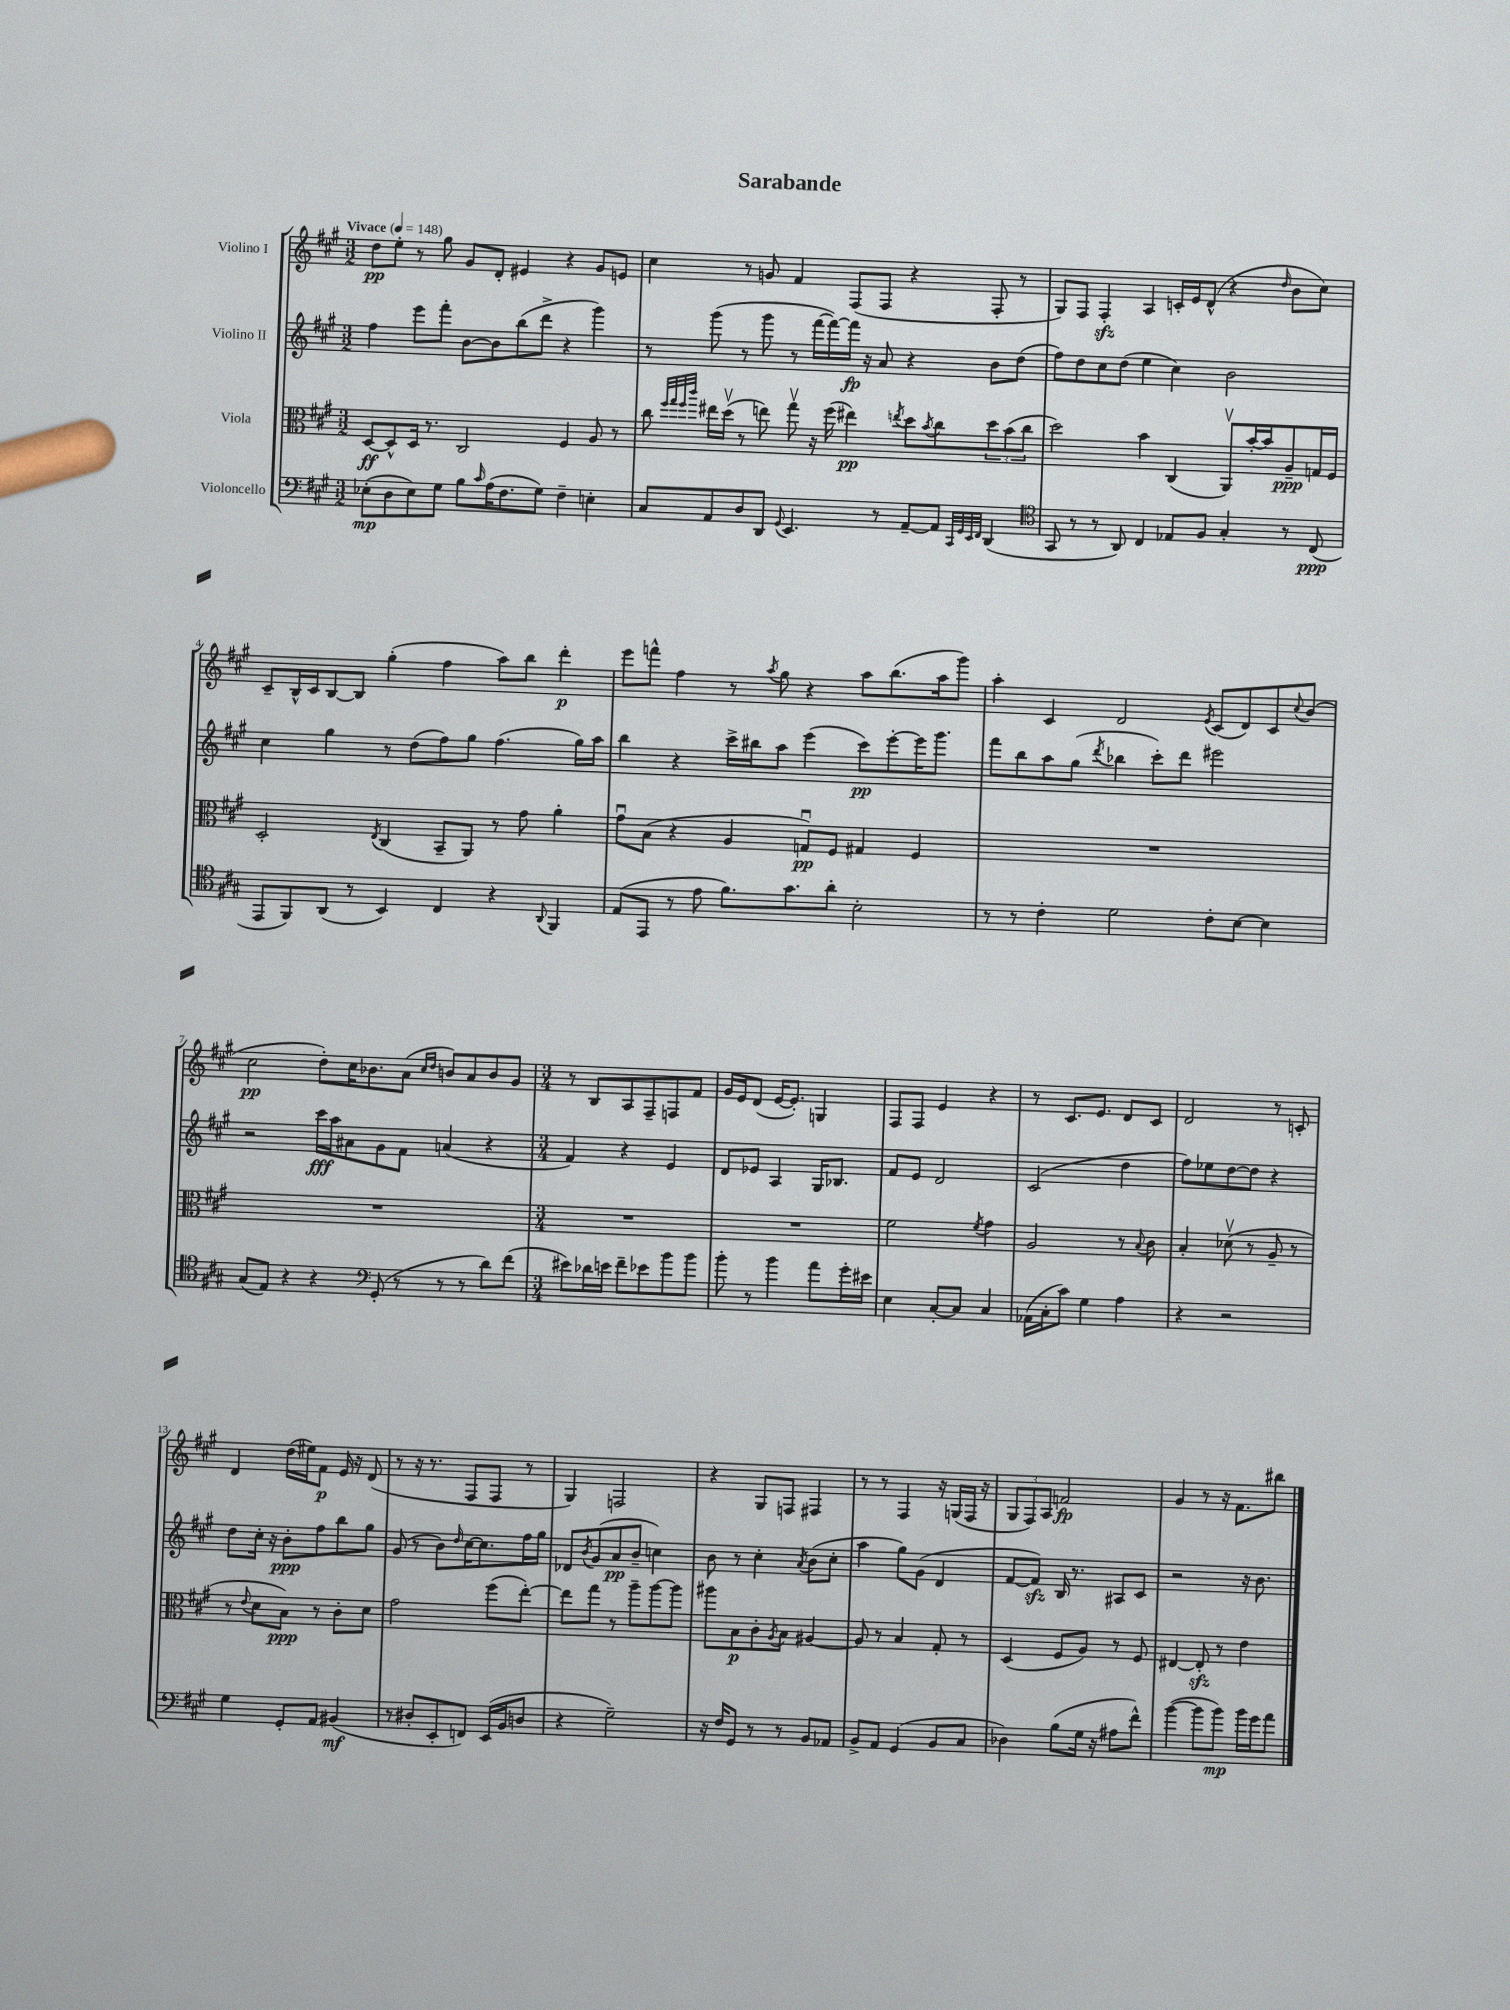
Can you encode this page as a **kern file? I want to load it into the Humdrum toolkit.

**kern	**dynam	**kern	**dynam	**kern	**dynam	**kern	**dynam
*part4	*part4	*part3	*part3	*part2	*part2	*part1	*part1
*staff4	*staff4	*staff3	*staff3	*staff2	*staff2	*staff1	*staff1
*I"Violoncello	*	*I"Viola	*	*I"Violino II	*	*I"Violino I	*
*clefF4	*	*clefC3	*	*clefG2	*	*clefG2	*
*k[f#c#g#]	*	*k[f#c#g#]	*	*k[f#c#g#]	*	*k[f#c#g#]	*
*M3/2	*	*M3/2	*	*M3/2	*	*M3/2	*
*MM148	*	*MM148	*	*MM148	*	*MM148	*
=1	=1	=1	=1	=1	=1	=1	=1
!	!	!	!	!	!	!LO:TX:a:B:t=Vivace	!
(8E-X'\L	mp	[8D/L	ff	4ff#\	.	8dd\L	pp
8D\	.	8D^^/]	.	.	.	8ee'\J	.
8E-\)	.	16D/Jk	.	8eee\L	.	8r	.
.	.	8.r	.	.	.	.	.
8G#\J	.	.	.	8fff#'\J	.	8gg#\	.
8B\L	.	2C#/	.	[8b\L	.	8g#/L	.
16qqc#/	.	.	.	.	.	.	.
(16A\K	.	.	.	8b\]	.	8d'/J	.
8.F#\	.	.	.	.	.	.	.
.	.	.	.	(8bb\	.	4e#X/	.
8G#\J)	.	.	.	8ddd^\J	.	.	.
4F#~\	.	4F#/	.	4r	.	4r	.
4En'\	.	8A/	.	4ggg#\)	.	8g#/L	.
.	.	8r	.	.	.	8en/J	.
=2	=2	=2	=2	=2	=2	=2	=2
8C#/L	.	8cc#\	.	8r	.	4cc#\	.
.	.	32qqff#/LLL	.	.	.	.	.
.	.	32qqgg#/	.	.	.	.	.
.	.	32qqff#/	.	.	.	.	.
.	.	32qqccc#/JJJ	.	.	.	.	.
8AA/	.	16ee#X\LL	.	(8ggg#\	.	.	.
.	.	(16ddv\JJ	.	.	.	.	.
8D/	.	8r	.	8r	.	8r	.
8DD/J	.	8een\)	.	8ggg#\	.	8gn/	.
8qqGG#/	.	.	.	.	.	.	.
4.EE/	.	8gg#v\	.	8r	.	4f#/	.
.	.	16r	.	[16fff#\LL	.	.	.
.	.	(16ff#\	.	16fff#\_)	.	.	.
.	.	4ee#X\)	pp	16fff#\JJ]	fp	(8F#/L	.
.	.	.	.	16r	.	.	.
8r	.	.	.	8a/	.	8F#/J	.
.	.	8qeen/	.	.	.	.	.
[8AA~/L	.	8dd\L	.	4r	.	4r	.
.	.	8qb/	.	.	.	.	.
8AA/J]	.	8cc#\	.	.	.	.	.
32qqCC#/LLL	.	.	.	.	.	.	.
32qqGG#/	.	.	.	.	.	.	.
32qqEE/	.	.	.	.	.	.	.
32qqFF#/JJJ	.	.	.	.	.	.	.
(4DD/	.	12dd\	.	8b\L	.	8F#'/	.
.	.	(12b\	.	.	.	.	.
.	.	.	.	(8dd\J	.	8r	.
.	.	12cc#\J	.	.	.	.	.
=3	=3	=3	=3	=3	=3	=3	=3
*clefC4	*	*	*	*	*	*	*
8GG#/	.	2dd\)	.	8ff#\L)	.	8G#/L)	.
8r	.	.	.	8dd\	.	8F#/J	.
8r	.	.	.	8cc#\	.	4F#zz'/	.
8AA/)	.	.	.	(8dd\J	.	.	.
4C#/	.	4b\	.	4ee\	.	4A/	.
8E-X/L	.	(4C#/	.	4cc#\)	.	16cn'/LL	.
.	.	.	.	.	.	16e/J	.
8F#/J	.	.	.	.	.	(8d^^/J	.
4G#'/	.	8AAv/L)	.	2b\	.	4r	.
.	.	[16b'/L	.	.	.	.	.
.	.	16b/J]	.	.	.	.	.
.	.	.	.	.	.	16qqdd/	.
8r	.	8A~/	ppp	.	.	8b\L	.
(8C#/	ppp	16Gn/L	.	.	.	8cc#\J)	.
.	.	16F#/JJ	.	.	.	.	.
!!LO:LB:g=z
=4	=4	=4	=4	=4	=4	=4	=4
8EE/L	.	2D'/	.	4cc#\	.	8c#~/L	.
8FF#/)	.	.	.	.	.	16B^^/L	.
.	.	.	.	.	.	16c#/J	.
(8AA/J	.	.	.	4gg#\	.	[8B/	.
8r	.	.	.	.	.	8B/J]	.
.	.	8qE/	.	.	.	.	.
4BB/)	.	(4C#/	.	8r	.	(4gg#'\	.
.	.	.	.	(8dd\L	.	.	.
4C#/	.	8BB~/L	.	8ff#\)	.	4ff#\	.
.	.	8AA/J)	.	8gg#\J	.	.	.
4r	.	8r	.	(4.ff#\	.	8aa\L)	.
.	.	8g#\	.	.	.	8bb\J	.
8qqAA/	.	.	.	.	.	.	.
4FF#/	.	4a'\	.	.	.	4ddd'\	p
.	.	.	.	16gg#\LL)	.	.	.
.	.	.	.	16aa\JJ	.	.	.
=5	=5	=5	=5	=5	=5	=5	=5
(8E/L	.	8g#u\L	.	4bb\	.	8eee\L	.
8EE/J	.	(8B\J	.	.	.	8fffn^^\J	.
8r	.	4r	.	4r	.	4ff#\	.
8e\	.	.	.	.	.	.	.
8.f#\L)	.	4A/	.	16ccc#^\LL	.	8r	.
.	.	.	.	16bb#X\J	.	.	.
.	.	.	.	.	.	8qaa/	.
.	.	.	.	8aa\J	.	8gg#\	.
8.g#\	.	.	.	.	.	.	.
.	.	8Gnu/L)	pp	(4eee\	.	4r	.
8a'\J	.	8F#/J	.	.	.	.	.
2B'\	.	4G#X/	.	8ccc#\L)	pp	8aa\L	.
.	.	.	.	[8eee'\	.	(8.bb\	.
.	.	4F#/	.	16eee\K]	.	.	.
.	.	.	.	8.ggg#\J	.	16aa\k	.
.	.	.	.	.	.	8ggg#\J)	.
=6	=6	=6	=6	=6	=6	=6	=6
8r	.	1.r	.	8fff#\L	.	4aa'\	.
8r	.	.	.	8bb\	.	.	.
4c#'\	.	.	.	8aa\	.	4c#/	.
.	.	.	.	(8gg#\J	.	.	.
.	.	.	.	8qddd/	.	.	.
2d\	.	.	.	4bb-X\	.	2d/	.
.	.	.	.	8ccc#'\L)	.	.	.
.	.	.	.	8ddd\J	.	.	.
.	.	.	.	.	.	8qe/	.
8c#'\L	.	.	.	2eee#X\	.	(8c#/L	.
[8B\J	.	.	.	.	.	8d/)	.
4B\]	.	.	.	.	.	8c#/	.
.	.	.	.	.	.	8qqcc#/	.
.	.	.	.	.	.	(8b/J	.
!!LO:LB:g=z
=7	=7	=7	=7	=7	=7	=7	=7
(8G#/L	.	1.r	.	2r	.	2cc#\	pp
8E/J)	.	.	.	.	.	.	.
4r	.	.	.	.	.	.	.
4r	.	.	.	16ccc#\LL	fff	8dd'\L)	.
.	.	.	.	16aa\J	.	.	.
.	.	.	.	8a#X\	.	16cc#\K	.
.	.	.	.	.	.	8.b-X\	.
*clefF4	*	*	*	*	*	*	*
(8GG#'/	.	.	.	8g#\	.	.	.
8r	.	.	.	8f#\J	.	(8a\J	.
.	.	.	.	.	.	16qqcc#/LL	.
.	.	.	.	.	.	16qqdd/JJ	.
8r	.	.	.	(4an/	.	8bn/L)	.
8r	.	.	.	.	.	8a/	.
8d\L)	.	.	.	4r	.	8b/	.
(8f#\J	.	.	.	.	.	8g#/J	.
=8	=8	=8	=8	=8	=8	=8	=8
*M3/4	*	*M3/4	*	*M3/4	*	*M3/4	*
8e#X\L)	.	2.r	.	4f#/)	.	8r	.
16d-X\L	.	.	.	.	.	8B/L	.
16en\JJ	.	.	.	.	.	.	.
8f#~\L	.	.	.	4r	.	8A/	.
8e-X\	.	.	.	.	.	8F#~/	.
8b\	.	.	.	4e/	.	8Fn/	.
8b\J	.	.	.	.	.	8f#/J	.
=9	=9	=9	=9	=9	=9	=9	=9
8b'\	.	2.r	.	8d/L	.	16g#/LL	.
.	.	.	.	.	.	16e/J	.
8r	.	.	.	8e-X/J	.	(8d/J	.
4b\	.	.	.	4A/	.	[16e/KL	.
.	.	.	.	.	.	8.e'/J])	.
8a\L	.	.	.	16G#/KL	.	4Gn/	.
.	.	.	.	8.B-X/J	.	.	.
16g#'\L	.	.	.	.	.	.	.
16e#X\JJ	.	.	.	.	.	.	.
=10	=10	=10	=10	=10	=10	=10	=10
4E\	.	2f#\	.	8f#/L	.	8F#/L	.
.	.	.	.	8e/J	.	8F#/J	.
[8C#'/L	.	.	.	2d/	.	4e/	.
8C#/J]	.	.	.	.	.	.	.
.	.	8qf#/	.	.	.	.	.
4C#/	.	4g#\	.	.	.	4r	.
=11	=11	=11	=11	=11	=11	=11	=11
(16AA-X\LL	.	2A/	.	(2c#/	.	8r	.
16C#'\J	.	.	.	.	.	.	.
8c#\J)	.	.	.	.	.	8.c#/L	.
4G#\	.	.	.	.	.	.	.
.	.	.	.	.	.	8.e/J	.
4A\	.	8r	.	4dd\	.	8d/L	.
.	.	8qqB/	.	.	.	.	.
.	.	8c#\	.	.	.	8c#/J	.
=12	=12	=12	=12	=12	=12	=12	=12
4r	.	4B'/	.	8ff#\L)	.	2d/	.
.	.	.	.	8ee-X\	.	.	.
2r	.	(8d-Xv\	.	[8dd\	.	.	.
.	.	8r	.	8dd\J]	.	.	.
.	.	8A~/	.	4r	.	8r	.
.	.	8r	.	.	.	8cn'/	.
!!LO:LB:g=z
=13	=13	=13	=13	=13	=13	=13	=13
4G#\	.	8r	.	8dd\L	.	4d/	.
.	.	8qqe/	.	.	.	.	.
.	.	8d\L	.	16cc#'\Jk	.	.	.
.	.	.	.	16r	.	.	.
8GG#'/L	.	8B\J)	ppp	8b'\L	ppp	(16dd\LL	.
.	.	.	.	.	.	16ee#X\J)	.
8AA/J	.	8r	.	8ff#\	.	8f#\J	p
(4BB#X/	mf	8c#'\L	.	8bb\	.	16e/	.
.	.	.	.	.	.	16r	.
.	.	8d\J	.	8gg#\J	.	(8d/	.
=14	=14	=14	=14	=14	=14	=14	=14
8r	.	2g#\	.	(8g#/	.	8r	.
8D#X'/L	.	.	.	8r	.	16r	.
.	.	.	.	.	.	8.r	.
8EE'/	.	.	.	8b\L)	.	.	.
.	.	.	.	16qqdd/	.	.	.
8FFn/J)	.	.	.	[16cc#\K	.	8F#/L	.
.	.	.	.	8.cc#\]	.	.	.
(16EE/LL	.	(8ff#\L	.	.	.	8F#/J	.
16BB/J	.	.	.	.	.	.	.
8Dn/J	.	[8ee'\J)	.	16ff#\L	.	8r	.
.	.	.	.	16gg#\JJ	.	.	.
=15	=15	=15	=15	=15	=15	=15	=15
4r	.	8ee\L]	.	8d-X/L	.	4G#/)	.
.	.	.	.	8qb/	.	.	.
.	.	8gg#\J	.	(8g#/	.	.	.
2G#~\)	.	8r	.	8a/	pp	2Fn/	.
.	.	8aa~\L	.	8b~/J	.	.	.
.	.	[8aa\	.	4ccn\)	.	.	.
.	.	8aa\J]	.	.	.	.	.
=16	=16	=16	=16	=16	=16	=16	=16
16r	.	8aa#X\L	.	8b\	.	4r	.
16F#/KL	.	.	.	.	.	.	.
8GG#/J	.	8B\	p	8r	.	.	.
8r	.	8c#'\	.	4cc#'\	.	8G#/L	.
.	.	8qA/	.	.	.	.	.
8r	.	8B\J	.	.	.	8Fn/J	.
.	.	.	.	8qa/	.	.	.
8BB/L	.	[4A#X/	.	(8b\L	.	4F#X/	.
8AA-X/J	.	.	.	8cc#'\J	.	.	.
=17	=17	=17	=17	=17	=17	=17	=17
8BB^/L	.	8A#/]	.	4aa\	.	8r	.
8AA/J	.	8r	.	.	.	8r	.
(4GG#/	.	4B/	.	8gg#\L)	.	4F#/	.
.	.	.	.	(8g#\J	.	.	.
8BB/L	.	8G#'/	.	4d/	.	16r	.
.	.	.	.	.	.	(16Gn/LL	.
8C#/J	.	8r	.	.	.	16F#/JJ	.
.	.	.	.	.	.	16r	.
=18	=18	=18	=18	=18	=18	=18	=18
4D-X\)	.	(4D/	.	[8f#/L	.	12G#/L	.
.	.	.	.	.	.	12F#/)	.
.	.	.	.	8f#zz/J])	.	.	.
.	.	.	.	.	.	12A/J	.
(8B\L	.	8F#/L	.	16B/	.	2fn/	fp
.	.	.	.	8.r	.	.	.
16G#\Jk	.	8A/J)	.	.	.	.	.
16r	.	.	.	.	.	.	.
8A#X\L	.	8r	.	8A#X/L	.	.	.
8f#^^\J)	.	8F#/	.	8c#/J	.	.	.
=19	=19	=19	=19	=19	=19	=19	=19
([4b\	.	[4E#X/	.	2r	.	4g#/	.
8b\L]	.	8E#zz'/]	.	.	.	8r	.
8b\J)	mp	8r	.	.	.	16r	.
.	.	.	.	.	.	8.f#\L	.
16b\LL	.	4e\	.	16r	.	.	.
16g#\J	.	.	.	8.b\	.	.	.
8a\J	.	.	.	.	.	8bb#X\J	.
==	==	==	==	==	==	==	==
*-	*-	*-	*-	*-	*-	*-	*-
